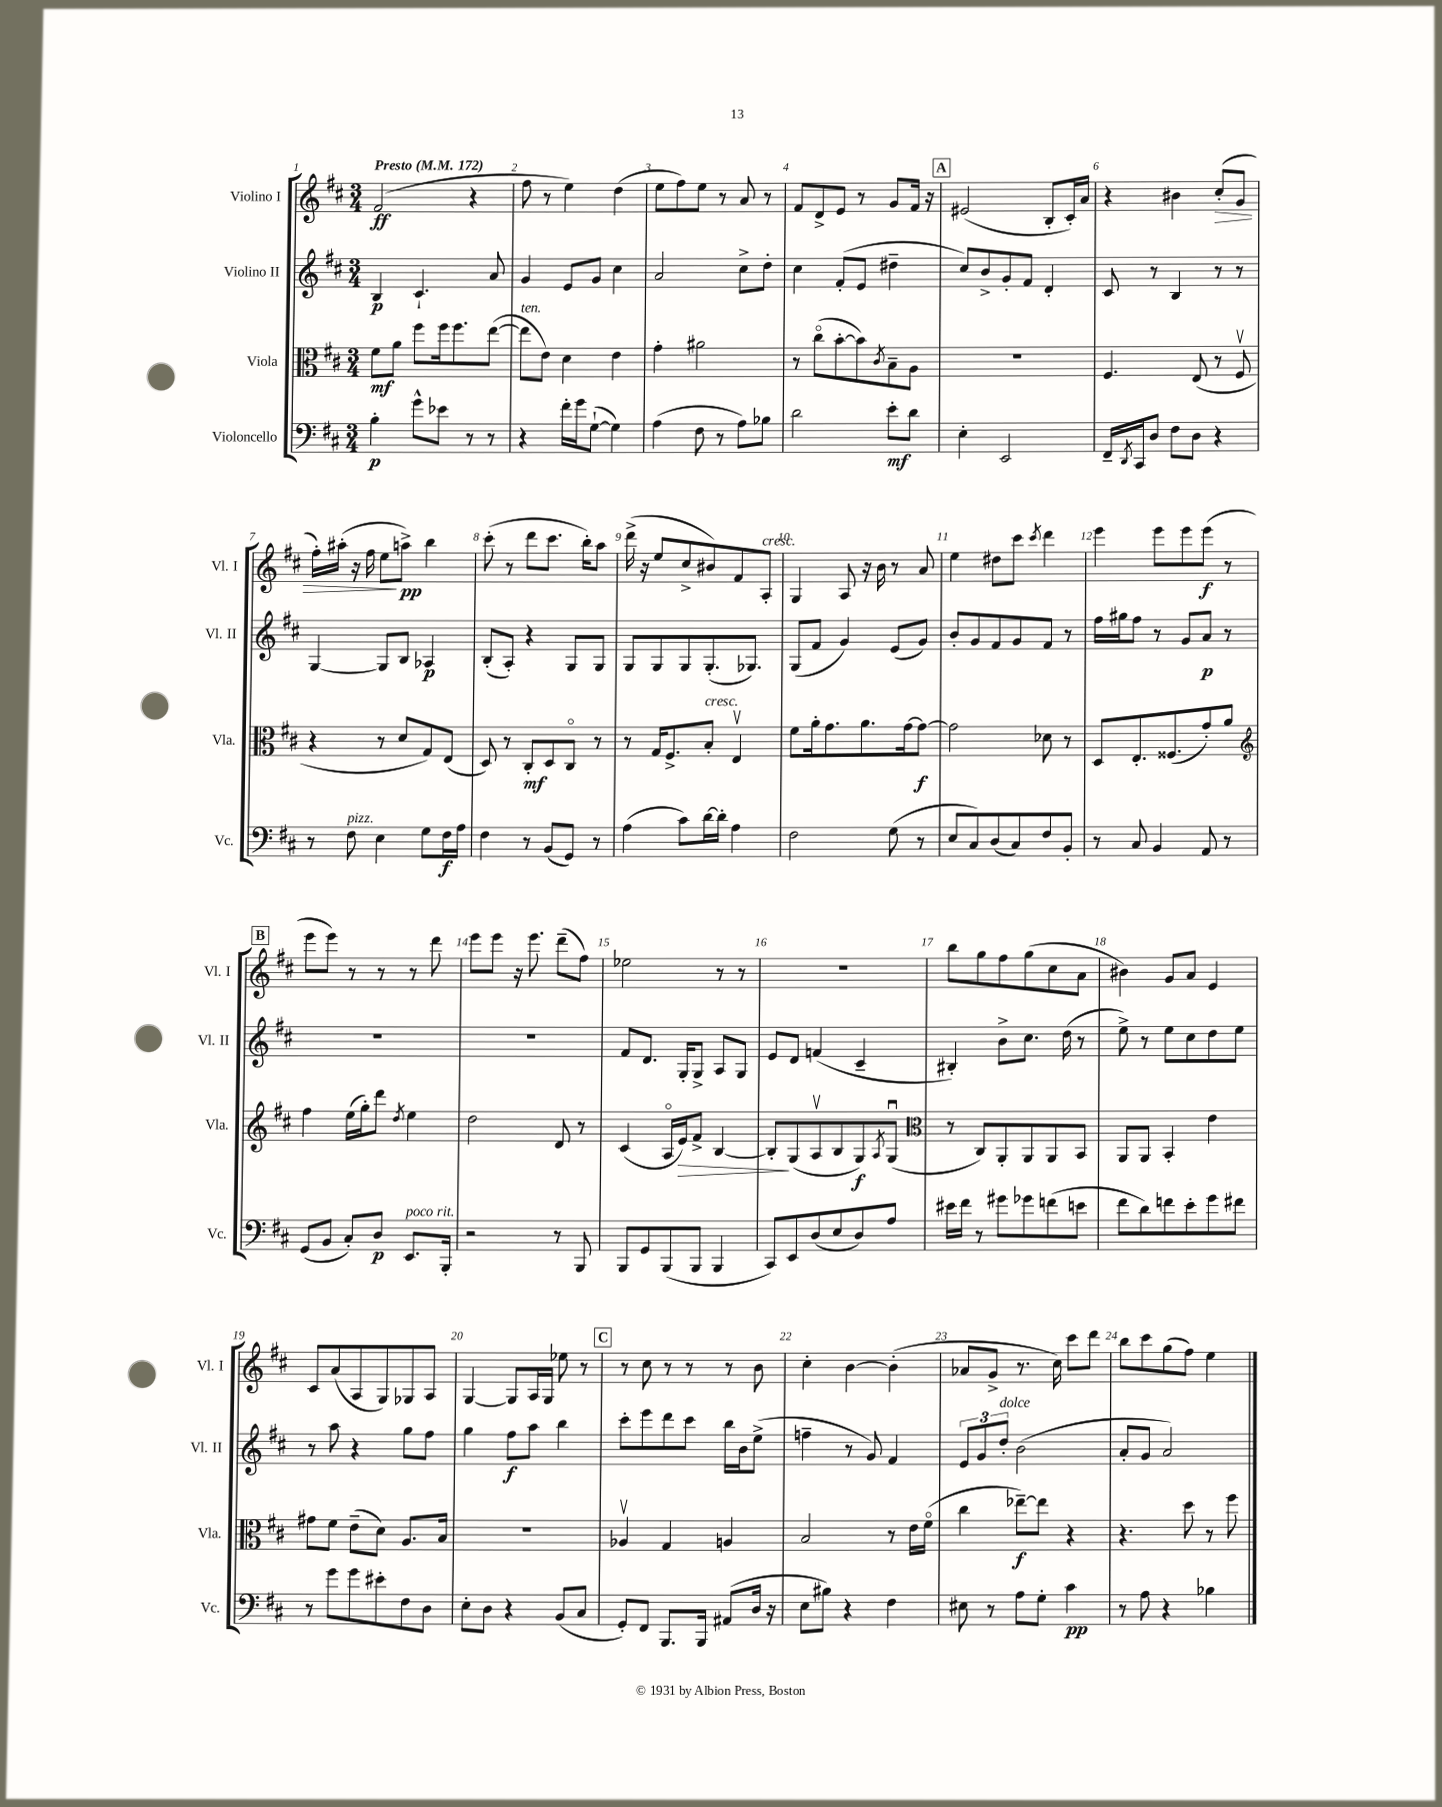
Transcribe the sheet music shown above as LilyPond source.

<<
\new StaffGroup <<
\new Staff = "s0" \with { instrumentName = "Violino I" shortInstrumentName = "Vl. I" } {
    \clef treble \key d \major \numericTimeSignature \time 3/4 \tempo "Presto" 4 = 172
    fis'2\ff( r4 |
    fis''8 r8 e''4) d''4( |
    e''8 fis''8) e''8 r8 a'8 r8 |
    fis'8 d'8-> e'8 r8 g'8 fis'16 r16 |
    \mark \markup { \box "A" } eis'2( b8-. cis'16-.) a'16 |
    r4 bis'4 cis''8-.\>( g'8 |
    fis''16-.) ais''16-.( r16 fis''16 e''8\! a''8->\pp) b''4 |
    cis'''8-.( r8 d'''8 cis'''8. b''16-.) a''8 |
    d'''16->( r16 e''8 cis''8-> bis'8) fis'8 a8-.^\markup { \italic "cresc." } |
    g4 a8 r16 b'16 r8 a'8 |
    e''4 dis''8 cis'''8 \acciaccatura { cis'''8 } d'''4 |
    e'''4 e'''8 e'''8 e'''8\f( r8 |
    \mark \markup { \box "B" } e'''8 e'''8) r8 r8 r8 d'''8 |
    e'''8 e'''8 r16 e'''8. d'''8--( fis''8) |
    ees''2 r8 r8 |
    R2. |
    b''8 g''8 fis''8 g''8( cis''8 a'8 |
    bis'4) g'8 a'8 e'4 |
    cis'8 a'8( a8 g8) ges8 a8 |
    g4~ g8 a16 g16 ees''8 r8 |
    \mark \markup { \box "C" } r8 cis''8 r8 r8 r8 b'8 |
    cis''4-. b'4~ b'4-.( |
    aes'8 g'8-> r8. cis''16) cis'''8 d'''8 |
    b''8 cis'''8 g''8( fis''8) e''4 \bar "|." |
}
\new Staff = "s1" \with { instrumentName = "Violino II" shortInstrumentName = "Vl. II" } {
    \clef treble \key d \major \numericTimeSignature \time 3/4
    b4\p cis'4.-! a'8 |
    g'4 e'8 g'8 cis''4 |
    a'2 cis''8-> d''8-. |
    cis''4 fis'8-.( e'8 dis''4-- |
    \mark \markup { \box "A" } cis''8) b'8-> g'8-. fis'8 d'4-. |
    cis'8 r8 b4 r8 r8 |
    g4~ g8 b8 aes4\p |
    b8-.( a8-.) r4 g8 g8 |
    g8 g8 g8 g8.-.( ges8.) |
    g8( fis'8 g'4) e'8( g'8) |
    b'8-. g'8 fis'8 g'8 fis'8 r8 |
    fis''16 gis''16 fis''8 r8 g'8 a'8\p r8 |
    \mark \markup { \box "B" } R2. |
    R2. |
    fis'8 d'8. g16-. g8-> a8 g8 |
    e'8 d'8 f'4( cis'4-- |
    bis4-.) b'8-> cis''8. d''16( r8 |
    e''8->) r8 e''8 cis''8 d''8 e''8 |
    r8 a''8 r4 g''8 fis''8 |
    g''4 fis''8\f a''8 b''4 |
    \mark \markup { \box "C" } cis'''8-. e'''8 d'''8 cis'''8 b''16 b'16 e''8->( |
    f''4-- r8 g'8) fis'4 |
    \tuplet 3/2 { e'8 g'8 d''8-.^\markup { \italic "dolce" } } b'2( |
    a'8-. g'8 a'2) \bar "|." |
}
\new Staff = "s2" \with { instrumentName = "Viola" shortInstrumentName = "Vla." } {
    \clef alto \key d \major \numericTimeSignature \time 3/4
    fis'8\mf a'8 fis''8 fis''16 fis''8. e''8~( |
    e''8^\markup { \italic "ten." } e'8) d'4 e'4 |
    g'4-. ais'2 |
    r8 cis''8\flageolet( b'8~-. b'8) \acciaccatura { cis'8 } b8-- a8 |
    \mark \markup { \box "A" } R2. |
    fis4. e8( r8 fis8\upbow |
    r4 r8 d'8 g8) e8( |
    d8) r8 cis8-.\mf d8 cis8\flageolet r8 |
    r8 g16 fis8.-> b8-.^\markup { \italic "cresc." } e4\upbow |
    fis'8 a'16-. g'8. a'8. g'16~ g'8~\f |
    g'2 des'8 r8 |
    d8 e8.-. fisis8.( g'8-.) a'8 |
    \mark \markup { \box "B" } \clef treble fis''4 e''16( g''16-.) d'''8 \acciaccatura { d''8 } e''4 |
    d''2 d'8 r8 |
    cis'4( a16\flageolet e'16\>) fis'8-> b4~ |
    b8-.\! g8( a8\upbow b8 g8\f) \acciaccatura { a8 } g8\downbow( |
    \clef alto r8 cis8) a,8-. a,8 a,8 b,8 |
    a,8 a,8 b,4-. e'4 |
    gis'8 fis'8 e'8--( d'8) a8. b16 |
    R2. |
    \mark \markup { \box "C" } aes4\upbow g4 a4 |
    b2 r8 e'16 fis'16\flageolet( |
    cis''4 ees''8~--\f) ees''8 r4 |
    r4. d''8 r8 fis''8 \bar "|." |
}
\new Staff = "s3" \with { instrumentName = "Violoncello" shortInstrumentName = "Vc." } {
    \clef bass \key d \major \numericTimeSignature \time 3/4
    b4-.\p g'8-^ ees'8 r8 r8 |
    r4 fis'16-. g'16 g8~-!( g4) |
    a4( fis8 r8 a8) bes8 |
    d'2 e'8-.\mf d'8 |
    \mark \markup { \box "A" } e4-. e,2 |
    fis,16-- \acciaccatura { d,8 } cis,16 d8 fis8 d8 r4 |
    r8 fis8^\markup { \italic "pizz." } e4 g8 fis16\f a16 |
    fis4 r8 b,8( g,8) r8 |
    a4( cis'8) d'16~ d'16-. a4 |
    fis2 g8( r8 |
    e8 cis8) d8( cis8) fis8 b,8-. |
    r8 cis8 b,4 a,8 r8 |
    \mark \markup { \box "B" } g,8( b,8 cis8-.) d8\p e,8.^\markup { \italic "poco rit." } b,,16-. |
    r2 r8 b,,8 |
    b,,8 g,8 b,,8( b,,8 b,,4 |
    cis,8) e,8 d8( e8 d8) a8 |
    eis'16 fis'16 r8 gis'8 ges'8 f'8( e'8 |
    fis'8 d'8) f'8 e'8-. g'8 fis'8 |
    r8 g'8 g'8 eis'8-. fis8 d8 |
    e8-. d8 r4 b,8( cis8 |
    \mark \markup { \box "C" } g,8-.) fis,8 b,,8. b,,16 ais,8( d16 r16 |
    e8 bis8) r4 fis4 |
    eis8 r8 a8 g8-. cis'4\pp |
    r8 a8 r4 bes4 \bar "|." |
}
>>
>>
\layout { \context { \Score \override BarNumber.break-visibility = ##(#f #t #t) barNumberVisibility = #all-bar-numbers-visible } }
